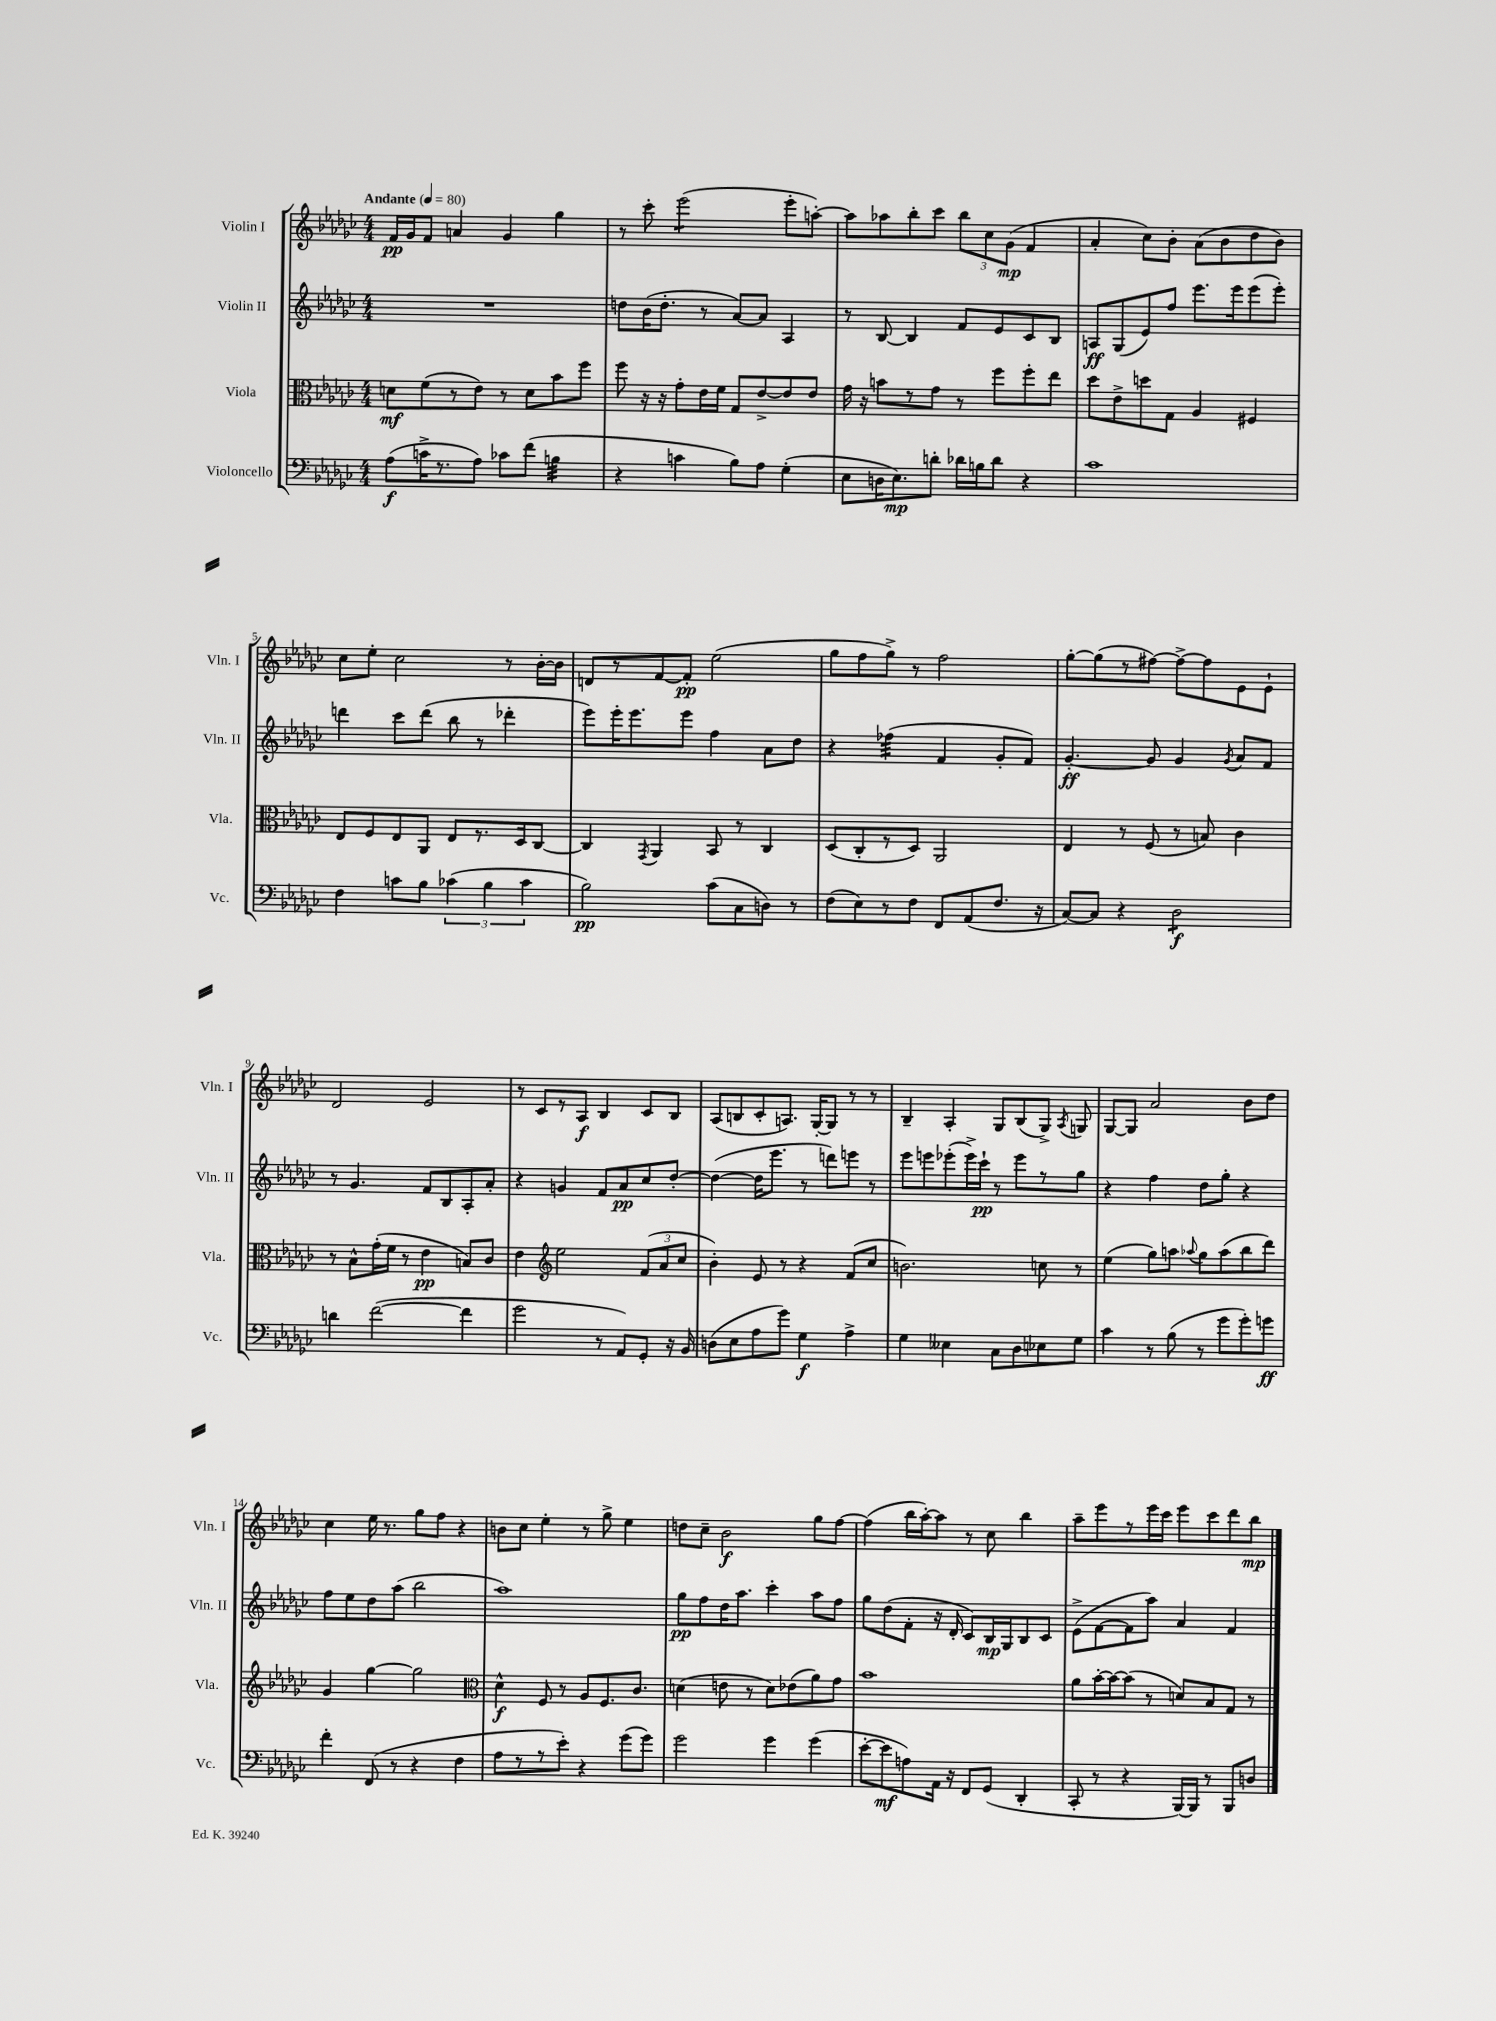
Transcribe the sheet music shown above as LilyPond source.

<<
\new StaffGroup <<
\new Staff = "s0" \with { instrumentName = "Violin I" shortInstrumentName = "Vln. I" } {
    \clef treble \key ges \major \numericTimeSignature \time 4/4 \tempo "Andante" 4 = 80
    \autoBeamOff f'16[\pp ges'16 f'8] a'4 ges'4 ges''4 |
    r8 ces'''8-. ees'''2:8( ees'''8[-. a''8]~-.) |
    a''8[ aes''8 bes''8-. ces'''8] \tuplet 3/2 { bes''8[ ces''8 ges'8]\mp( } f'4 |
    aes'4-. ces''8[) bes'8]-. aes'8[( bes'8 des''8 bes'8]) |
    ces''8[ ees''8]-. ces''2 r8 bes'16[~-. bes'16] |
    d'8[ r8 f'8~ f'8]-.\pp ees''2( |
    ges''8[ f''8 ges''8]->) r8 f''2 |
    ges''8[~-. ges''8( r8 fis''8]~) fis''8[~-> fis''8 ees'8 ees'8]-! |
    des'2 ees'2 |
    r8 ces'8[ r8 aes8]\f bes4 ces'8[ bes8] |
    aes8[( b8 ces'8-. a8.]) ges16[~-. ges8] r8 r8 |
    bes4-- aes4-. ges8[ bes8( ges8]->) \acciaccatura { aes8 } g8 |
    ges8[~ ges8] aes'2 bes'8[ des''8] |
    ces''4 ees''16 r8. ges''8[ f''8] r4 |
    b'8[ ces''8] ees''4-. r8 ges''8-> ees''4 |
    d''8[ ces''8]-- bes'2\f ges''8[ f''8]~ |
    f''4( bes''16[ aes''16~-.) aes''8] r8 ces''8 bes''4 |
    aes''8[-- ees'''8 r8 ees'''16 ces'''16] ees'''8[ ces'''8 des'''8 bes''8]\mp \bar "|." |
}
\new Staff = "s1" \with { instrumentName = "Violin II" shortInstrumentName = "Vln. II" } {
    \clef treble \key ges \major \numericTimeSignature \time 4/4
    \autoBeamOff R1 |
    d''8[ bes'16( d''8.]-. r8 aes'8[~) aes'8] aes4 |
    r8 bes8~ bes4 f'8[ ees'8 ces'8 bes8] |
    a8[\ff ges8( ees'8) f''8] ees'''8.[ ees'''16 ees'''8( ees'''8]-.) |
    d'''4 ces'''8[ d'''8]( bes''8 r8 des'''4-. |
    ees'''8[) ees'''16-. ees'''8. ees'''8] f''4 aes'8[ des''8] |
    r4 fes''4:32( f'4 ges'8[-. f'8]) |
    ges'4.~-.\ff ges'8 ges'4 \acciaccatura { ges'8 } aes'8[ f'8] |
    r8 ges'4. f'8[ bes8 aes8-. aes'8]-. |
    r4 g'4 f'8[ aes'8\pp ces''8 des''8]~-. |
    des''4~( des''16[ ees'''8.] r8 d'''8[) e'''8] r8 |
    ees'''8[ e'''8 ees'''8-.( ees'''16->) ces'''16]-!\pp r8 ees'''8[ r8 ges''8] |
    r4 f''4 des''8[ ges''8]-. r4 |
    f''8[ ees''8 des''8 aes''8]( bes''2 |
    aes''1) |
    ges''8[\pp f''8 des''16 aes''8.] ces'''4-. aes''8[ f''8] |
    ges''8[ des''8( f'8]-. r16 des'16-. ces'8[) bes16\mp ges16 bes8 ces'8] |
    ees'8[->( f'8~ f'8 aes''8]) aes'4 f'4 \bar "|." |
}
\new Staff = "s2" \with { instrumentName = "Viola" shortInstrumentName = "Vla." } {
    \clef alto \key ges \major \numericTimeSignature \time 4/4
    \autoBeamOff d'8[\mf f'8( r8 ees'8]) r8 d'8[ bes'8 f''8] |
    f''8 r16 r16 ges'8[-. ees'16 f'16] ges8[ ees'8~-> ees'8 ees'8] |
    ges'16 r16 b'8[ r8 ges'8] r8 f''8[ f''8-. ees''8] |
    des''8[ ees'8-> d''8 ges8] aes4 fis4 |
    ees8[ f8 ees8 aes,8] ees8[ r8. des16 ces8]~ |
    ces4 \acciaccatura { ges,8 } aes,4 bes,8 r8 ces4 |
    des8[( ces8-. r8 des8]) aes,2 |
    ees4 r8 f8( r8 b8) ces'4 |
    r8 bes8[-^ ges'16-.( f'16] r8 ees'4\pp b8[) ces'8] |
    ees'4 \clef treble ees''2 \tuplet 3/2 { f'8[( aes'8 ces''8] } |
    bes'4-.) ees'8 r8 r4 f'8[( ces''8] |
    b'2.) c''8 r8 |
    ees''4( ges''8[) a''8] \appoggiatura { aes''8 } ges''8[ aes''8( bes''8 des'''8]) |
    ges'4 ges''4~ ges''2 |
    \clef alto des'4-^\f f8 r8 aes8[ f8. ces'8.] |
    d'4( e'8 r8 d'8[) ees'8( aes'8) ges'8] |
    bes'1 |
    aes'8[ bes'16~-. bes'16~ bes'8]( r8 d'8[) bes8 ges8] r8 \bar "|." |
}
\new Staff = "s3" \with { instrumentName = "Violoncello" shortInstrumentName = "Vc." } {
    \clef bass \key ges \major \numericTimeSignature \time 4/4
    \autoBeamOff aes8[\f( c'16-> r8. aes8]) ces'8[ f'8]( b4:32 |
    r4 c'4 bes8[) aes8] ges4-.( |
    ees8[ d16 ees8.\mp) d'8]-. des'16[ b16 des'8] r4 |
    ces'1 |
    f4 c'8[ bes8] \tuplet 3/2 { ces'4( bes4 ces'4 } |
    bes2\pp) ces'8[( ces8 d8]) r8 |
    f8[( ees8) r8 f8] f,8[ aes,8( f8.] r16 |
    ces8[~) ces8] r4 des2:8\f |
    d'4 f'2~( f'4 |
    ges'2 r8 aes,8[) ges,8]-. r16 bes,16 |
    d8[( ees8 aes8 ges'8]) ges4\f aes4-> |
    ges4 eeses4 ces8[ des8 ees8 ges8] |
    ces'4 r8 bes8( r8 ges'8[ ges'8-.) g'8]\ff |
    f'4-. f,8( r8 r4 f4 |
    aes8[ r8 r8 ees'8]-.) r4 ges'8[( ges'8]) |
    ges'2 ges'4 ges'4( |
    ees'8[~-. ees'8\mf a8) aes,16] r16 f,8[ ges,8]( des,4-. |
    ces,8-. r8 r4 bes,,16[~) bes,,16] r8 bes,,8[ d8] \bar "|." |
}
>>
>>
